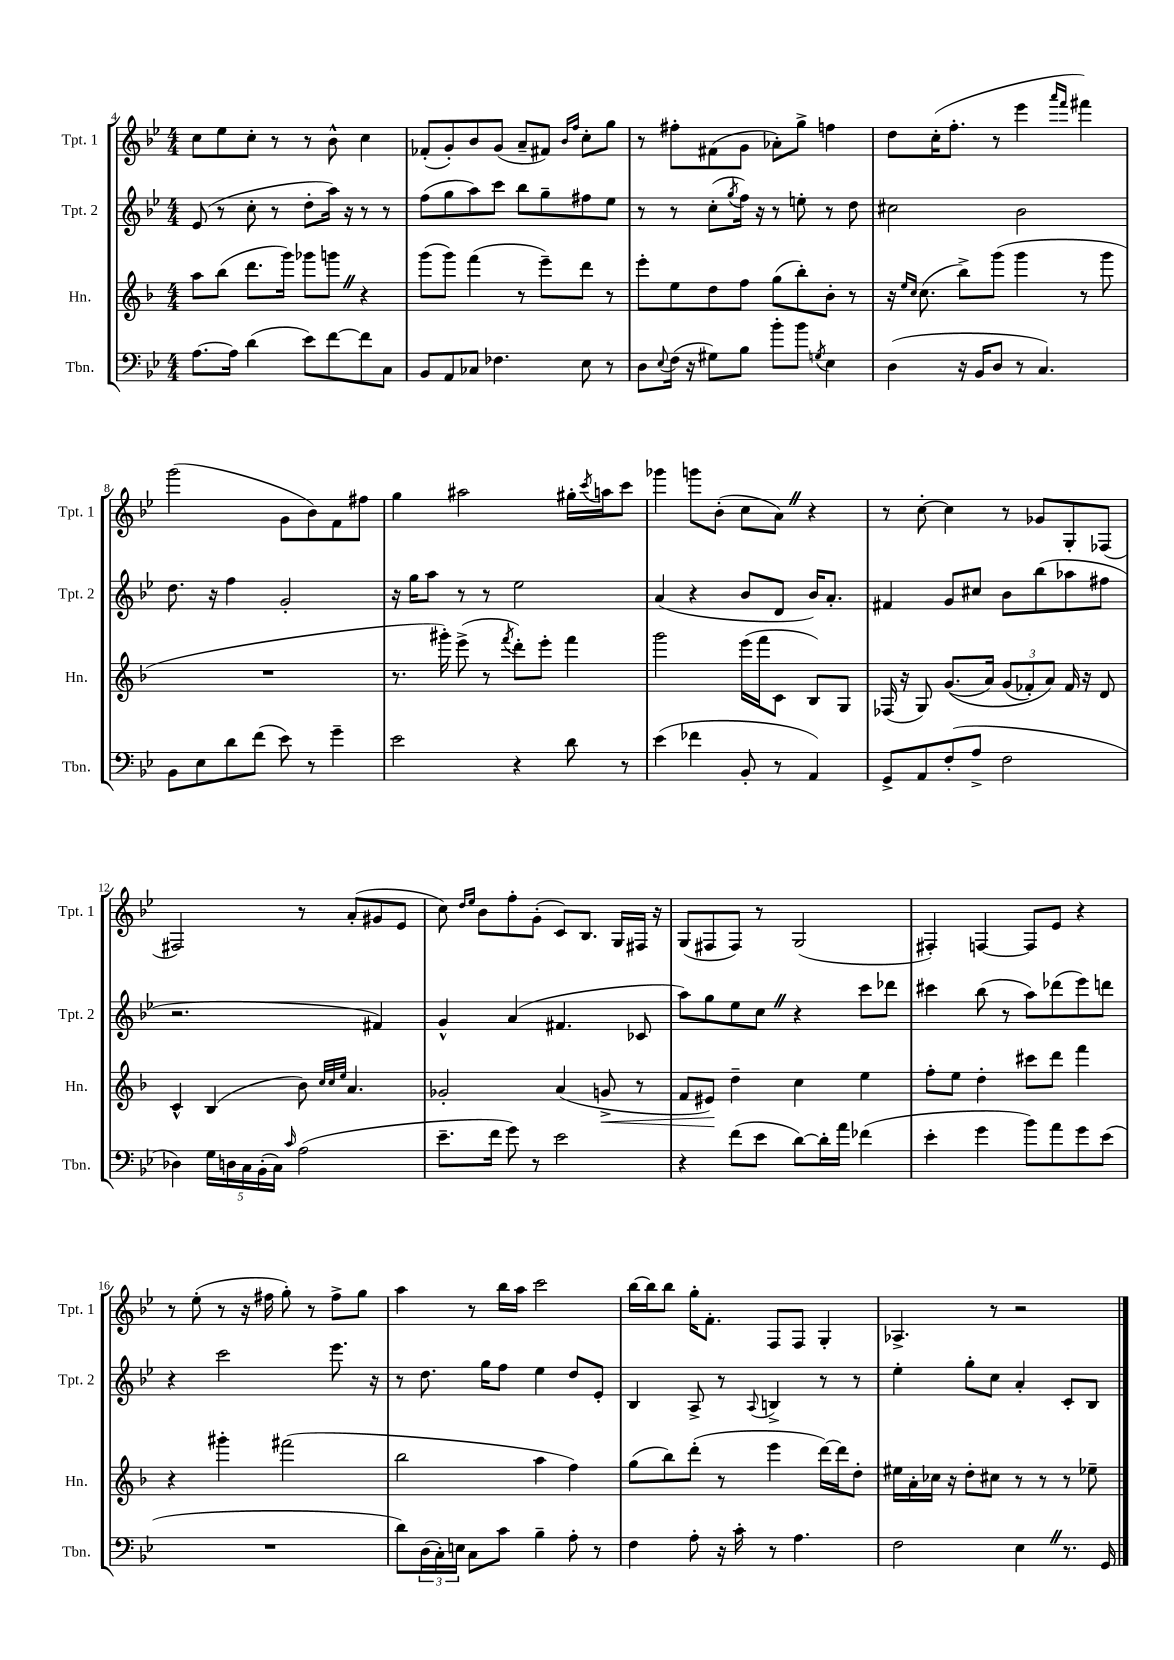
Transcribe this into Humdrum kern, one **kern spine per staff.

**kern	**kern	**kern	**kern
*staff4	*staff3	*staff2	*staff1
*clefF4	*clefG2	*clefG2	*clefG2
*k[b-e-]	*k[b-]	*k[b-e-]	*k[b-e-]
*M4/4	*M4/4	*M4/4	*M4/4
[8.A\L	8aa\L	(8e-/	8cc\L
.	(8bb-\J	8r	8ee-\
16A\]Jk	.	.	.
(4d\	8.ddd\L	8cc'\	8cc'\J
.	.	8r	8r
.	16ggg\Jk)	.	.
8e-\L)	8ggg-\L	8dd'\L	8r
[8f\	8ggg\J	16aa\Jk)	8b-^^\
.	.	16r	.
8f\]	4r	8r	4cc\
8C\J	.	8r	.
=	=	=	=
8BB-/L	(8ggg\L	(8ff\L	(8f-'/L
8AA/	8ggg\J)	8gg\	8g'/)
8C-/J	(4fff\	8aa\)	8b-/
4.F-\	.	8ccc\J	(8g/J
.	8r	8bb-\L	8a~/L
.	8eee~\L)	8gg~\	8f#/J)
.	.	.	16qqb-/LL
.	.	.	16qqff/JJ
8E-\	8ddd\J	8ff#\	8cc'\L
8r	8r	8ee-\J	8gg\J
=	=	=	=
8D\L	8eee'\L	8r	8r
8qqE-/	.	.	.
(16F\Jk	8ee\	8r	8ff#'\L
16r	.	.	.
8G#\L)	8dd\	(8cc'\L	(8f#\
.	.	8qgg/	.
8B-\J	8ff\J	16ff\Jk)	8g\J
.	.	16r	.
8b-'\L	(8gg\L	8r	8a-'\L)
8b-\J	8bb-'\)	8ee'\	8gg^\J
8qG/	.	.	.
4E-\	8b-'\J	8r	4ff\
.	8r	8dd\	.
=	=	=	=
(4D\	16r	2cc#\	8dd\L
.	16qqee/LL	.	.
.	16qqcc/JJ	.	.
.	(8.cc\	.	.
.	.	.	(16cc'\K
.	.	.	8.ff'\J
16r	8bb-^\L)	.	.
16BB-/LK	.	.	.
8D/J	(8ggg\J	.	8r
8r	4ggg\	2b-\	4eee-\
4.C/)	.	.	.
.	.	.	16qqaaa/LL
.	.	.	16qqfff/JJ
.	8r	.	4fff#\)
.	8ggg\	.	.
=	=	=	=
8BB-\L	1r	8.dd\	(2ggg\
8E-\	.	.	.
.	.	16r	.
8d\	.	4ff\	.
(8f\J	.	.	.
8e-\)	.	2g'/	8g\L
8r	.	.	8b-\)
4g~\	.	.	8f\
.	.	.	8ff#\J
=	=	=	=
2e-\	8.r	16r	4gg\
.	.	16gg\LK	.
.	.	8aa\J	.
.	16ggg#'\)	.	.
.	(8eee^\	8r	2aa#\
.	8r	8r	.
.	8qfff/	.	.
4r	8ddd'\L)	2ee-\	.
.	8eee'\J	.	.
8d\	4fff\	.	16gg#'\LL
.	.	.	8qccc/
.	.	.	16aa\J
8r	.	.	8ccc\J
=	=	=	=
(4e-\	2ggg\	(4a/	4ggg-\
4f-\	.	4r	8ggg\L
.	.	.	(8b-'\J
8BB-'/	(16eee\LL	8b-/L	8cc\L
.	16fff\J	.	.
8r	8c\J	8d/J	8a\J)
4AA/)	8B-/L)	16b-/LK)	4r
.	.	8.a'/J	.
.	8G/J	.	.
=	=	=	=
8GG^/L	(16F-/	4f#/	8r
.	16r	.	.
8AA/	8G/)	.	[8cc'\
(8F'/	&((8.g/L	8g/L	4cc\]
8A^/J	.	8cc#/J	.
.	16a/Jk)	.	.
2F\	(12g/L	8b-\L	8r
.	12f-'/)	.	.
.	.	(8bb-\	8g-/L
.	12a/J&)	.	.
.	16f-/	8aa-\	8G'/
.	16r	.	.
.	8d/	8ff#\J	(8F-/J
=	=	=	=
4D-\)	4c^^/	2.r	2F#/)
20G\LL	(4B-/	.	.
20D\	.	.	.
20C\	.	.	.
(20BB-'\	.	.	.
20C\JJ)	.	.	.
16qqc/	.	.	.
(2A\	8b-\)	.	8r
.	32qqcc/LLL	.	.
.	32qqcc/	.	.
.	32qqee/JJJ	.	.
.	4.a/	.	(8a'/L
.	.	4f#/)	8g#/
.	.	.	8e-/J
=	=	=	=
8.e-~\L	2g-'/	4g^^/	8cc\)
.	.	.	16qqdd/LL
.	.	.	16qqee-/JJ
.	.	.	8b-\L
16f\Jk	.	.	.
8g\)	.	(4a/	8ff'\
8r	.	.	(8g'\J
2e-\	(4a/	4.f#/	8c/L)
.	.	.	8.B-/J
.	8g^/	.	.
.	.	.	16G/LL
.	8r	8c-/	16F#/JJ
.	.	.	16r
=	=	=	=
4r	8f/L	8aa\L)	(8G/L
.	8e#/J)	8gg\	8F#/
(8f\L	4dd~\	8ee-\	8F#/J)
8e-\J	.	8cc\J	8r
[8d\L)	4cc\	4r	(2G/
16d'\]L	.	.	.
16a\JJ	.	.	.
(4f-\	4ee\	8ccc\L	.
.	.	8ddd-\J	.
=	=	=	=
4e-'\	8ff'\L	4ccc#\	4F#'/)
.	8ee\J	.	.
4g\	4dd'\	(8bb-\	[4F/
.	.	8r	.
8b-\L)	8ccc#\L	8aa\L)	8F/]L
8a\	8ddd\J	(8ddd-\	8e-/J
8g\	4fff\	8eee-\)	4r
(8e-\J	.	8ddd\J	.
=	=	=	=
1r	4r	4r	8r
.	.	.	(8ee-'\
.	4ggg#'\	2ccc\	8r
.	.	.	16r
.	.	.	16ff#\
.	(2fff#\	.	8gg'\)
.	.	.	8r
.	.	8.eee-\	8ff#^\L
.	.	.	8gg\J
.	.	16r	.
=	=	=	=
8d\L)	2bb-\	8r	4aa\
(24D\L	.	8.dd\	.
24C'\)	.	.	.
24E\JJ	.	.	.
8C\L	.	.	8r
.	.	16gg\LK	.
8c\J	.	8ff\J	16bb-\LL
.	.	.	16aa\JJ
4B-~\	4aa\	4ee-\	2ccc\
8A'\	4ff\)	8dd/L	.
8r	.	8e-'/J	.
=	=	=	=
4F\	(8gg\L	4B-/	[16bb-\LL
.	.	.	16bb-\]J
.	8bb-\)	.	8bb-\J
8A'\	(8ddd'\J	8A^/	16gg'\LK
.	.	.	8.f'\J
16r	8r	8r	.
16c'\	.	.	.
.	.	8qqA/	.
8r	4eee\	4B^/	8F/L
4.A\	.	.	8F/J
.	[16ddd\LL)	8r	4G'/
.	16ddd\]J	.	.
.	8dd'\J	8r	.
=	=	=	=
2F\	16ee#\LL	4ee-'\	4.A-^/
.	16a'\	.	.
.	16cc-\JJ	.	.
.	16r	.	.
.	8dd'\L	8gg'\L	.
.	8cc#\J	8cc\J	8r
4E-\	8r	4a'/	2r
.	8r	.	.
8.r	8r	8c'/L	.
.	8ee-~\	8B-/J	.
16GG/	.	.	.
==	==	==	==
*-	*-	*-	*-
